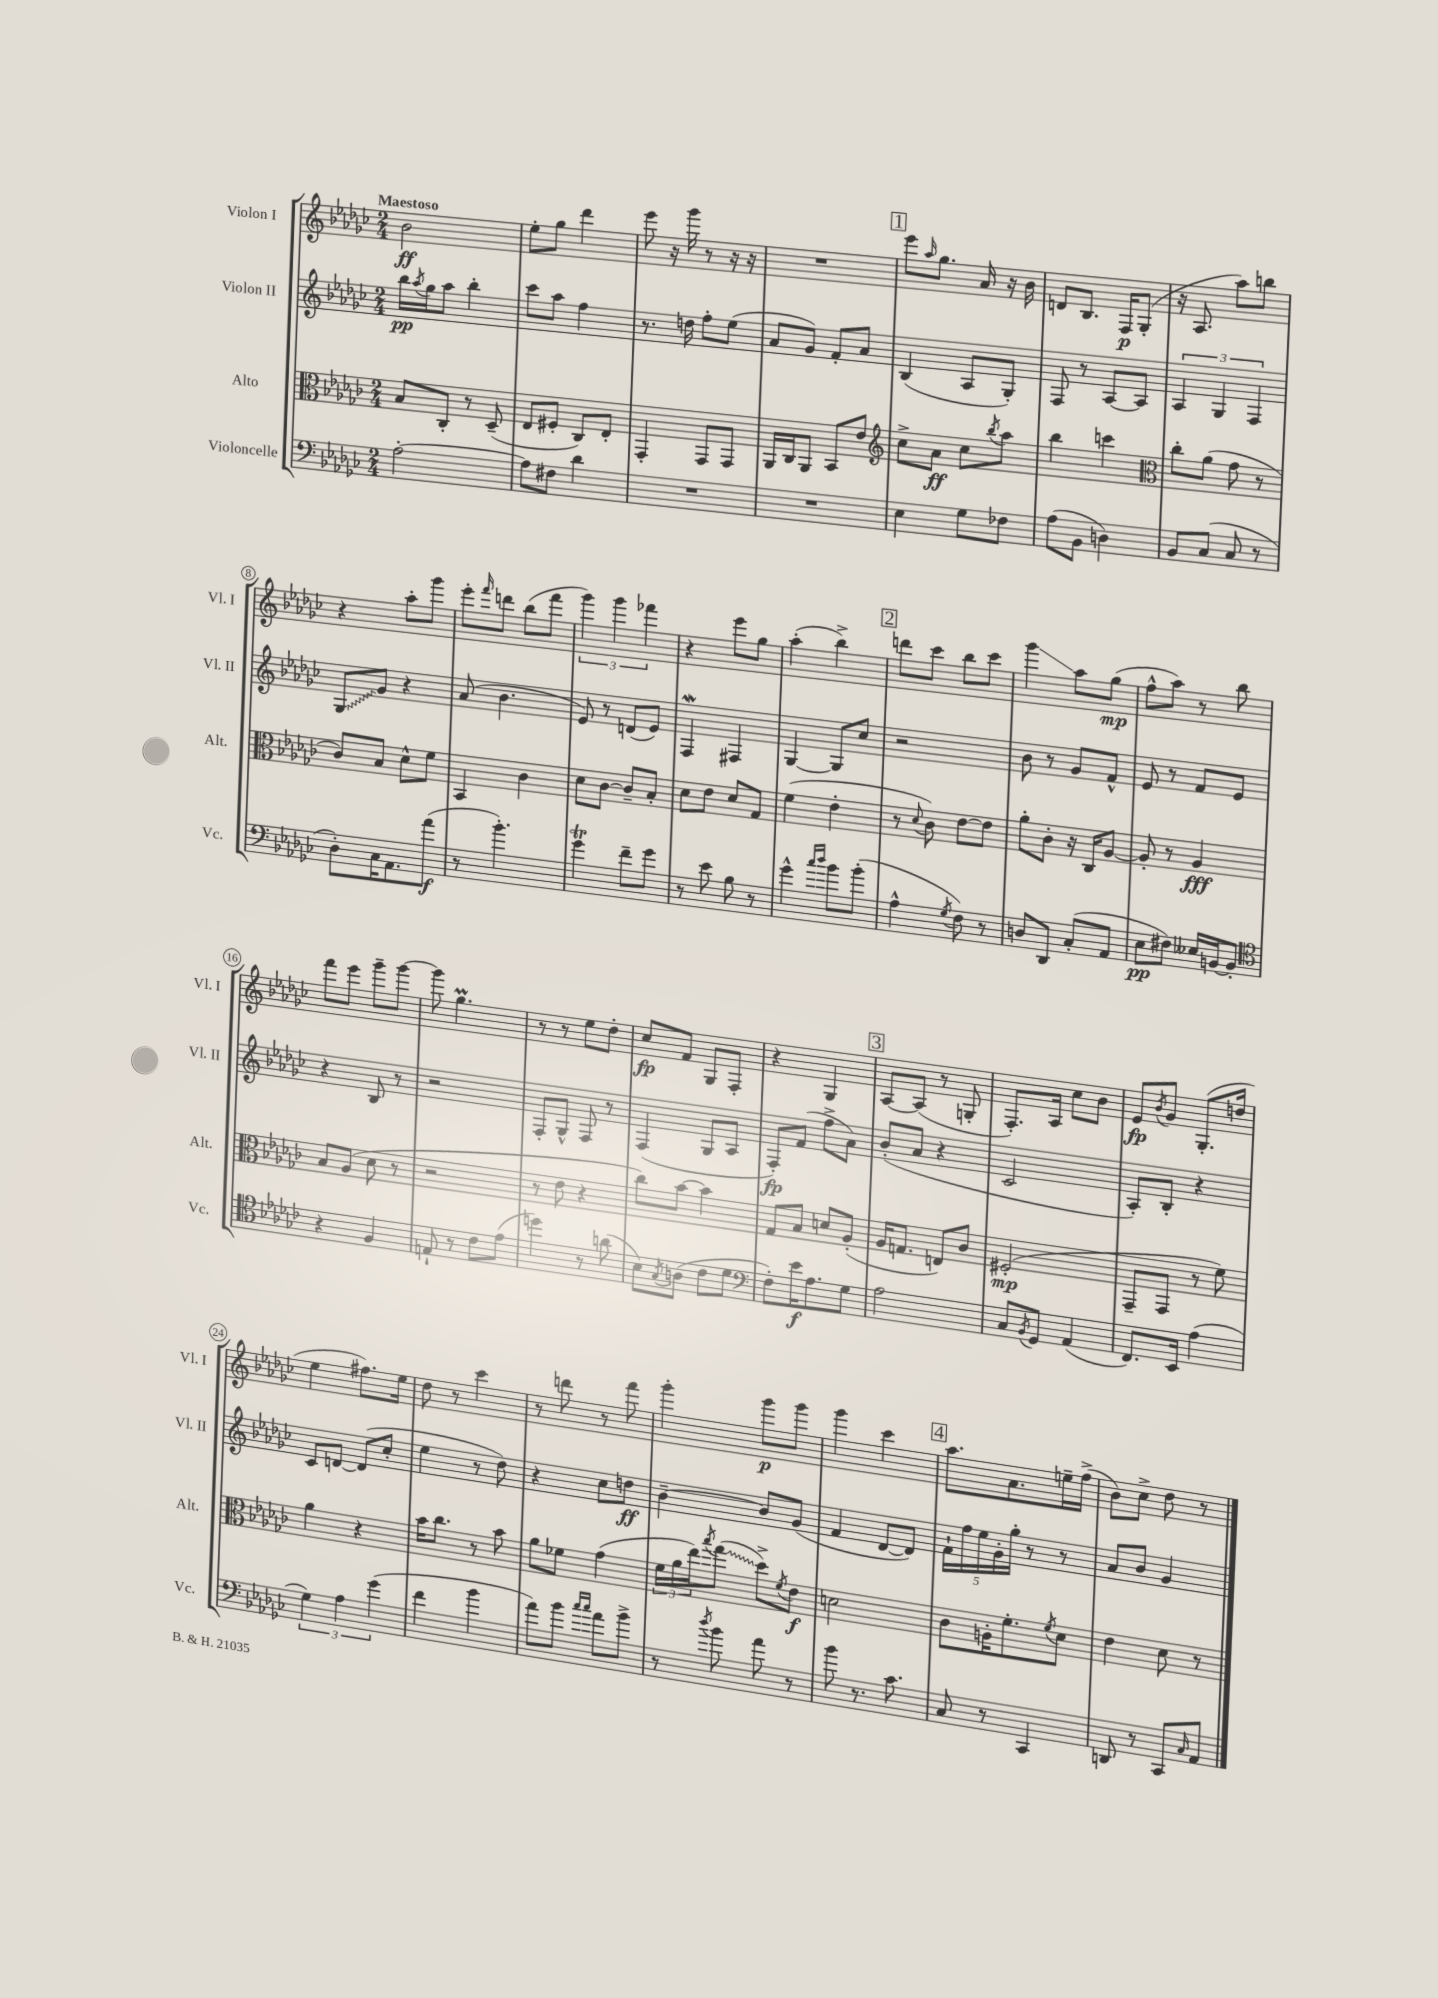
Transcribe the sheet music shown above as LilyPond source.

<<
\new StaffGroup <<
\new Staff = "s0" \with { instrumentName = "Violon I" shortInstrumentName = "Vl. I" } {
    \clef treble \key ges \major \numericTimeSignature \time 2/4 \tempo "Maestoso"
    bes'2\ff |
    ees''8-. ges''8 des'''4 |
    ees'''8 r16 ges'''16 r8 r16 r16 |
    R2 |
    \mark \markup { \box "1" } ees'''8 \grace { aes''16 } ges''8. aes'16 r16 bes'16 |
    d'8 bes8. f16\p ges8-.( |
    r16 aes8. aes''8) b''8 |
    r4 aes''8-. ges'''8 |
    ees'''8-. \grace { f'''16 } d'''8 bes''8( f'''8 |
    \tuplet 3/2 { ges'''4) ges'''4 fes'''4 } |
    r4 ees'''8 ges''8 |
    aes''4-.( bes''4->) |
    \mark \markup { \box "2" } d'''8 ces'''8 bes''8 ces'''8 |
    ges'''4\glissando aes''8 ges''8\mp( |
    f''8-^ aes''8) r8 bes''8 |
    f'''8 ees'''8 ges'''8-- ges'''8~ |
    ges'''8 ges''4.\prall |
    r8 r8 ees''8 des''8-. |
    ces''8\fp f'8 ges8 f8-. |
    r4 ges4 |
    \mark \markup { \box "3" } aes8~ aes8( r8 g8-. |
    f8.-.) aes16 ces''8 bes'8 |
    ees'8\fp \acciaccatura { bes'8 } ges'8 ges8.-.( d''16 |
    ees''4 fis''8.) ees''16 |
    des''8 r8 ces'''4 |
    r8 d'''8 r8 f'''8 |
    ges'''4-. ges'''8\p ges'''8 |
    ges'''4 ces'''4 |
    \mark \markup { \box "4" } aes''8. aes'8. e''16-- f''16->( |
    bes'8) ces''8-> des''8 r8 \bar "|." |
}
\new Staff = "s1" \with { instrumentName = "Violon II" shortInstrumentName = "Vl. II" } {
    \clef treble \key ges \major \numericTimeSignature \time 2/4
    bes''16\pp \acciaccatura { aes''8 } ges''16 aes''8 bes''4-. |
    ces'''8 aes''8 f''4 |
    r8. d''16 f''8-. ees''8( |
    aes'8 ges'8) f'8-. aes'8 |
    \mark \markup { \box "1" } bes4( aes8 ges8-.) |
    f8 r8 aes8~ aes8 |
    \tuplet 3/2 { aes4 ges4 f4 } |
    \once \override Glissando.style = #'zigzag ges8\glissando ges'8 r4 |
    aes'8( bes'4. |
    ees'8) r8 d'8( ees'8) |
    f4\mordent fis4 |
    ges4~ ges8 ces''8 |
    \mark \markup { \box "2" } r2 |
    bes'8 r8 ges'8 f'8-^ |
    ees'8 r8 f'8 ees'8 |
    r4 bes8 r8 |
    r2 |
    f8-. ges8-^ f8 r8 |
    f4( ges8 aes8 |
    f8-.\fp) f'8( f''8-> aes'8) |
    \mark \markup { \box "3" } bes'8-.( aes'8 r4 |
    ces'2 |
    aes8-.) bes8-. r4 |
    ces'8 d'8~ d'8( ces''8-. |
    ees''4 r8 des''8) |
    r4 ces''8 d''8\ff |
    bes'4~-- bes'8 ges'8( |
    f'4 des'8~ des'8) |
    \mark \markup { \box "4" } \tuplet 5/4 { f'16-! f''16 ees''16 ges'16-. ges''16-. } r8 r8 |
    aes'8 bes'8 ges'4 \bar "|." |
}
\new Staff = "s2" \with { instrumentName = "Alto" shortInstrumentName = "Alt." } {
    \clef alto \key ges \major \numericTimeSignature \time 2/4
    bes8 ces8-. r8 des8--( |
    ees8 fis8-. ces8) ees8-. |
    ges,4-. ges,8 ges,8 |
    aes,16 ces16 aes,8 bes,8 ees'8 |
    \mark \markup { \box "1" } \clef treble ces''8-> aes'8\ff ces''8 \acciaccatura { bes''8 } aes''8 |
    bes''4 c'''4 |
    \clef alto ces''8-. aes'8( ges'8 r8 |
    ces'8) bes8 des'8-^ f'8 |
    bes,4 ces'4 |
    des'8 ces'8~ ces'8-- bes8-. |
    des'8 ees'8 des'8 ges8 |
    f'4( ees'4-. |
    \mark \markup { \box "2" } r8 \appoggiatura { des'8 } ces'8) ees'8~ ees'8 |
    aes'8-. ces'8-. r16 ces16 aes8~ |
    aes8-. r8 aes4\fff |
    bes8 aes8( des'8 r8 |
    r2 |
    r8 ees'8 r4 |
    ces''8) bes'8~ bes'4 |
    ges8 bes8 d'8 aes8-.( |
    \mark \markup { \box "3" } aes16 g8. e8) ces'8 |
    fis2-.\mp( |
    ges,8-- ges,8 r8 f'8) |
    aes'4 r4 |
    bes'16 ces''8. r8 bes'8 |
    aes'8 fes'8 ges'4( |
    \tuplet 3/2 { f'16 aes'16 ees''16) } \acciaccatura { bes''8 } \once \override Glissando.style = #'zigzag ges''8\glissando( des''8->) \acciaccatura { f'8 } ees'8\f |
    d'2 |
    \mark \markup { \box "4" } ces'8 a16-. f'8.-. \acciaccatura { f'8 } des'8 |
    ees'4 des'8 r8 \bar "|." |
}
\new Staff = "s3" \with { instrumentName = "Violoncelle" shortInstrumentName = "Vc." } {
    \clef bass \key ges \major \numericTimeSignature \time 2/4
    aes2~-. |
    aes8 fis8 des'4 |
    R2 |
    R2 |
    \mark \markup { \box "1" } ees4 ges8 fes8 |
    aes8( bes,8 d4) |
    bes,8 ces8( ces8 r8 |
    des8-.) ces16 aes,8. aes'8\f( |
    r8 bes'4.-.) |
    ges'4\trill f'8-- ges'8 |
    r8 ees'8 bes8 r8 |
    ges'4-^ \grace { ces''16 des''16 } bes'8 bes'8-.( |
    \mark \markup { \box "2" } aes4-^ \acciaccatura { ges8 } f8) r8 |
    d8 des,8 ces8-.( aes,8 |
    ees8\pp fis8) eeses16 b,16~ b,8-. |
    \clef tenor r4 f4 |
    e8-! r8 ces'8 ees'8( |
    d''4) r8 a'8( |
    bes8) \acciaccatura { ges8 } a8( ces'8 des'8 |
    \clef bass f8-.) ees'16\f aes8. ges8 |
    \mark \markup { \box "3" } aes2 |
    ces8 \acciaccatura { bes,8 } ges,8 aes,4( |
    f,8.) ees,16 aes4( |
    \tuplet 3/2 { ges4) aes4 ges'4( } |
    f'4 bes'4 |
    aes'8) bes'8 \grace { ces''16 ces''16 } aes'8 bes'8-> |
    r8 \acciaccatura { des''8 } bes'8 aes'8 r8 |
    bes'8 r8. ces'8. |
    \mark \markup { \box "4" } ces8 r8 ces,4 |
    d,8 r8 ces,8 \grace { ces16 } aes,8 \bar "|." |
}
>>
>>
\layout { \context { \Score \override BarNumber.stencil = #(make-stencil-circler 0.1 0.3 ly:text-interface::print) } }
